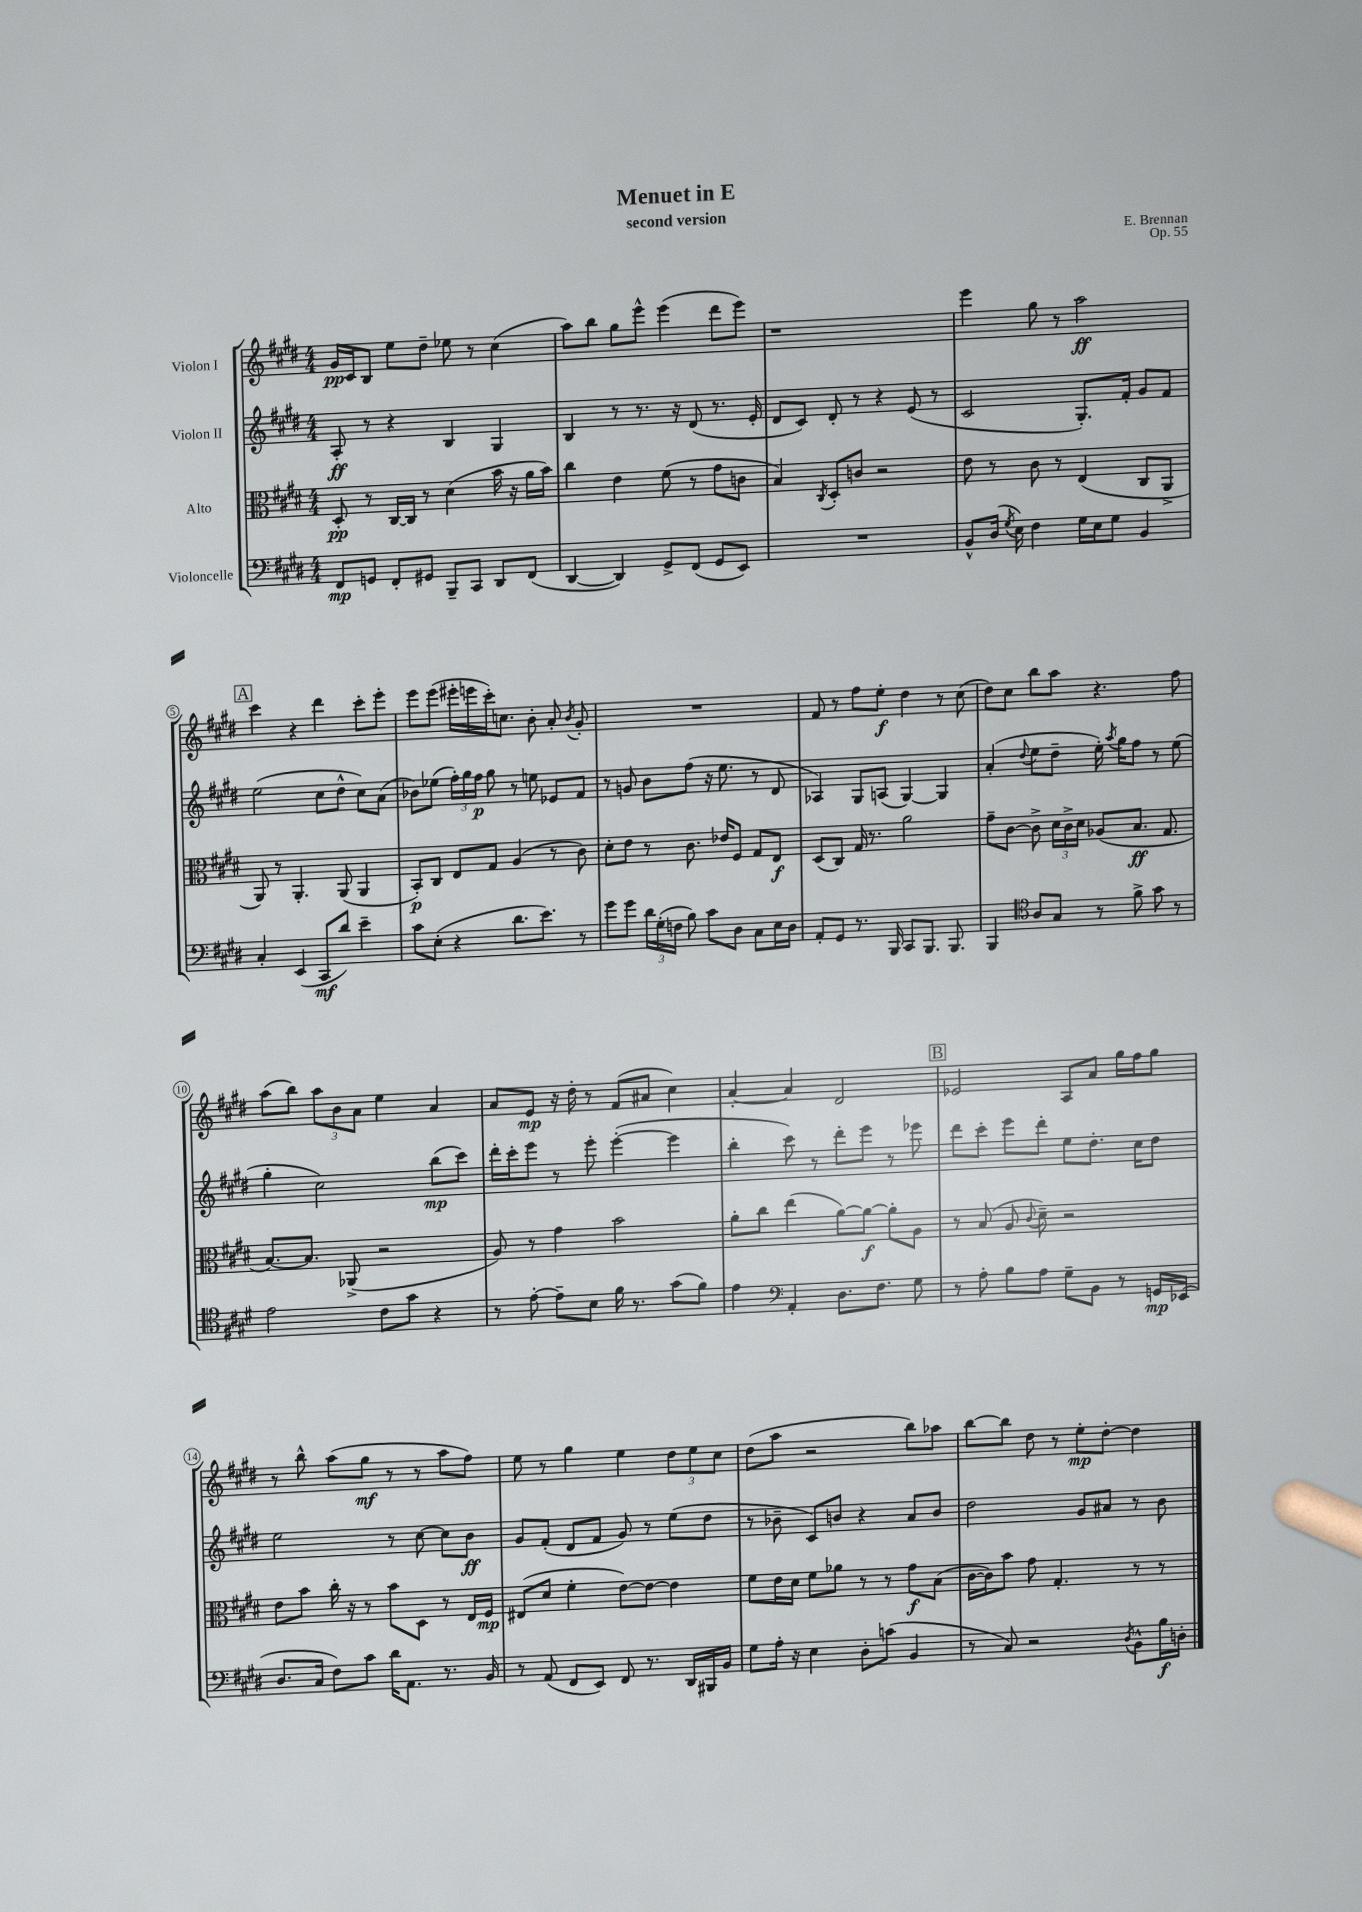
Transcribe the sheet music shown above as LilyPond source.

\header { title = "Menuet in E" composer = "E. Brennan" subtitle = "second version" opus = "Op. 55" }
<<
\new StaffGroup <<
\new Staff = "s0" \with { instrumentName = "Violon I" } {
    \clef treble \key e \major \numericTimeSignature \time 4/4
    \autoBeamOff gis'16[\pp cis'16 b8] e''8[ dis''8]-- ees''8 r8 cis''4( |
    a''8[) b''8] gis''8[ e'''8]-^ e'''4( dis'''8[ e'''8]) |
    r1 |
    e'''4 gis''8 r8 a''2\ff |
    \mark \markup { \box "A" } cis'''4 r4 dis'''4 cis'''8[-. e'''8]-. |
    e'''8[ e'''8]( eis'''16[-. e'''16 cis'''16-.) c''8.] b'8-. a'8-. \acciaccatura { b'8 } gis'8-. |
    R1 |
    fis'8 r8 fis''8[ e''8]-.\f dis''4 r8 cis''8( |
    dis''8[) cis''8] b''8[ a''8] r4. fis''8 |
    a''8[( b''8]) \tuplet 3/2 { a''8[ b'8 a'8] } e''4 a'4 |
    a'8[ e'8]\mp r16 dis''16-. r8 fis'8[( ais'8] cis''4) |
    a'4~-. a'4 dis'2 |
    \mark \markup { \box "B" } ees'2 a8[ a'8] gis''16[ fis''16 gis''8] |
    r8 b''8-^ a''8[( gis''8]\mf r8 r8 a''8[ fis''8]) |
    e''8 r8 gis''4 e''4 \tuplet 3/2 { dis''8[ e''8 cis''8] } |
    dis''8[( a''8] r2 b''8[) aes''8] |
    b''8[~ b''8] dis''8 r8 e''8[-.\mp dis''8]~-. dis''4 \bar "|." |
}
\new Staff = "s1" \with { instrumentName = "Violon II" } {
    \clef treble \key e \major \numericTimeSignature \time 4/4
    \autoBeamOff a8-.\ff r8 r4 b4 gis4 |
    b4 r8 r8. r16 dis'8( r8. e'16-. |
    dis'8[ cis'8]) dis'8-. r8 r4 e'8( r8 |
    cis'2 gis8.[-.) fis'16]-. gis'8[ fis'8] |
    \mark \markup { \box "A" } e''2( cis''8[ dis''8]-^ cis''8[) a'8]( |
    bes'8[) ees''8]( \tuplet 3/2 { fis''16[-.) gis''16 fis''16]\p } gis''8 r8 e''8 ees'8[ fis'8] |
    r8 g'8 b'8[ fis''8]( r16 e''8. r8 dis'8 |
    aes4) gis8[ a8]( gis4~) gis4 |
    a'4-.( \appoggiatura { dis''8 } e''8[ dis''8]-- e''16-.) \acciaccatura { a''8 } gis''16[ fis''8] r8 e''8( |
    gis''4-. cis''2) b''8[\mp( cis'''8]) |
    dis'''16[-. cis'''16-. e'''8] r8 e'''8-. e'''4~-.( e'''4 |
    b''4-. cis'''8) r8 dis'''8[-. e'''8] r8 ees'''8 |
    \mark \markup { \box "B" } dis'''8[ cis'''8]-. e'''8[ dis'''8]-. e''8[ dis''8.]-. cis''16[ dis''8] |
    e''2 r8 cis''8~ cis''8[ b'8]\ff |
    gis'8[ fis'8]-.( dis'8[ fis'8] gis'8) r8 e''8[( dis''8] |
    r8 bes'8-- cis'8[) b'8] r4 a'8[ b'8] |
    dis''2 gis'8[ ais'8] r8 b'8 \bar "|." |
}
\new Staff = "s2" \with { instrumentName = "Alto" } {
    \clef alto \key e \major \numericTimeSignature \time 4/4
    \autoBeamOff dis8-.\pp r8 cis16[~ cis16] r8 dis'4( b'16 r16 a'16[ b'16]) |
    cis''4 e'4 fis'8( r8 gis'8[ c'8] |
    b4) \acciaccatura { cis8 } dis8[-. c'8] r2 |
    e'8 r8 cis'8 r8 e4( cis8[ a,8]-> |
    \mark \markup { \box "A" } a,8) r8 a,4.-. a,8( a,4 |
    b,8[-.\p) cis8] e8[ gis8] a4( r8 cis'8) |
    dis'8[-. e'8] r8 cis'8. ees'16[ fis8] gis8[ e8]\f |
    dis8[( cis8]) gis16 r8. a'2 |
    gis'8[-- cis'8]~ cis'8-> \tuplet 3/2 { dis'16[ cis'16-> dis'16] } aes8[( b8.]\ff gis8. |
    b8.[~) b8.] aes,8->( r2 |
    a8) r8 gis'4 b'2 |
    a'8[-. cis''8] e''4( a'8[~) a'8]~\f a'8[-. a8] |
    \mark \markup { \box "B" } r8 b8( a8 \appoggiatura { cis'8 } dis'8--) r2 |
    e'8[ b'8] cis''16-. r16 r8 b'8[ dis8] r8 e16[ fis16]\mp |
    eis8[( dis'8] fis'4-. e'8[~) e'8]~ e'4 |
    fis'8[ e'16 dis'16] fis'8[ aes'8] r8 r8 gis'8[\f b8]( |
    cis'16[~ cis'16) b'8] gis'8 gis4.-. r8 r8 \bar "|." |
}
\new Staff = "s3" \with { instrumentName = "Violoncelle" } {
    \clef bass \key e \major \numericTimeSignature \time 4/4
    \autoBeamOff fis,8[\mp g,8] fis,8[-. gis,8] b,,8[-- cis,8] dis,8[ fis,8]( |
    dis,4~ dis,4) gis,8[-> fis,8]( gis,8[ e,8]) |
    R1 |
    b,8[-^ dis16]( \acciaccatura { gis8 } e16) fis4 gis16[ e16 gis8] b,4 |
    \mark \markup { \box "A" } cis4-. e,4( cis,8[\mf dis'8]) e'4-- |
    cis'8[ e8]-.( r4 dis'8.[ e'8.]) r8 |
    gis'8[ gis'8] \tuplet 3/2 { dis'16[ gis16-.( f16] } b8) cis'8[ dis8] cis8[ e16 dis16] |
    a,8[-. gis,8] r8. b,,16 cis,8[ b,,8.] b,,8. |
    b,,4 \clef tenor a8[ gis8] r8 fis'8-> gis'8 r8 |
    e'2 cis'8[ gis'8] r4 |
    r8 e'8~-. e'8[-- b8] fis'16 r8. gis'8[( fis'8]) |
    e'4 \clef bass a,4-. dis8.[ fis8.] gis8 |
    \mark \markup { \box "B" } r8 a8-. b8[ a8] gis8[-- b,8] r8 g,16[\mp ees,16]( |
    dis8.[ cis16] fis8[) cis'8] dis'16[ a,8.] r8. b,16 |
    r8 a,8( fis,8[ e,8]) fis,8 r8. dis,16[ bis,,16 b,16] |
    gis8[ a16]-. r16 e4 dis8[-. c'8]( b,4 |
    r8 cis8) r2 \acciaccatura { dis8 } b,8[-^ b16\f d16]-. \bar "|." |
}
>>
>>
\layout { \context { \Score \override BarNumber.stencil = #(make-stencil-circler 0.1 0.3 ly:text-interface::print) } }
